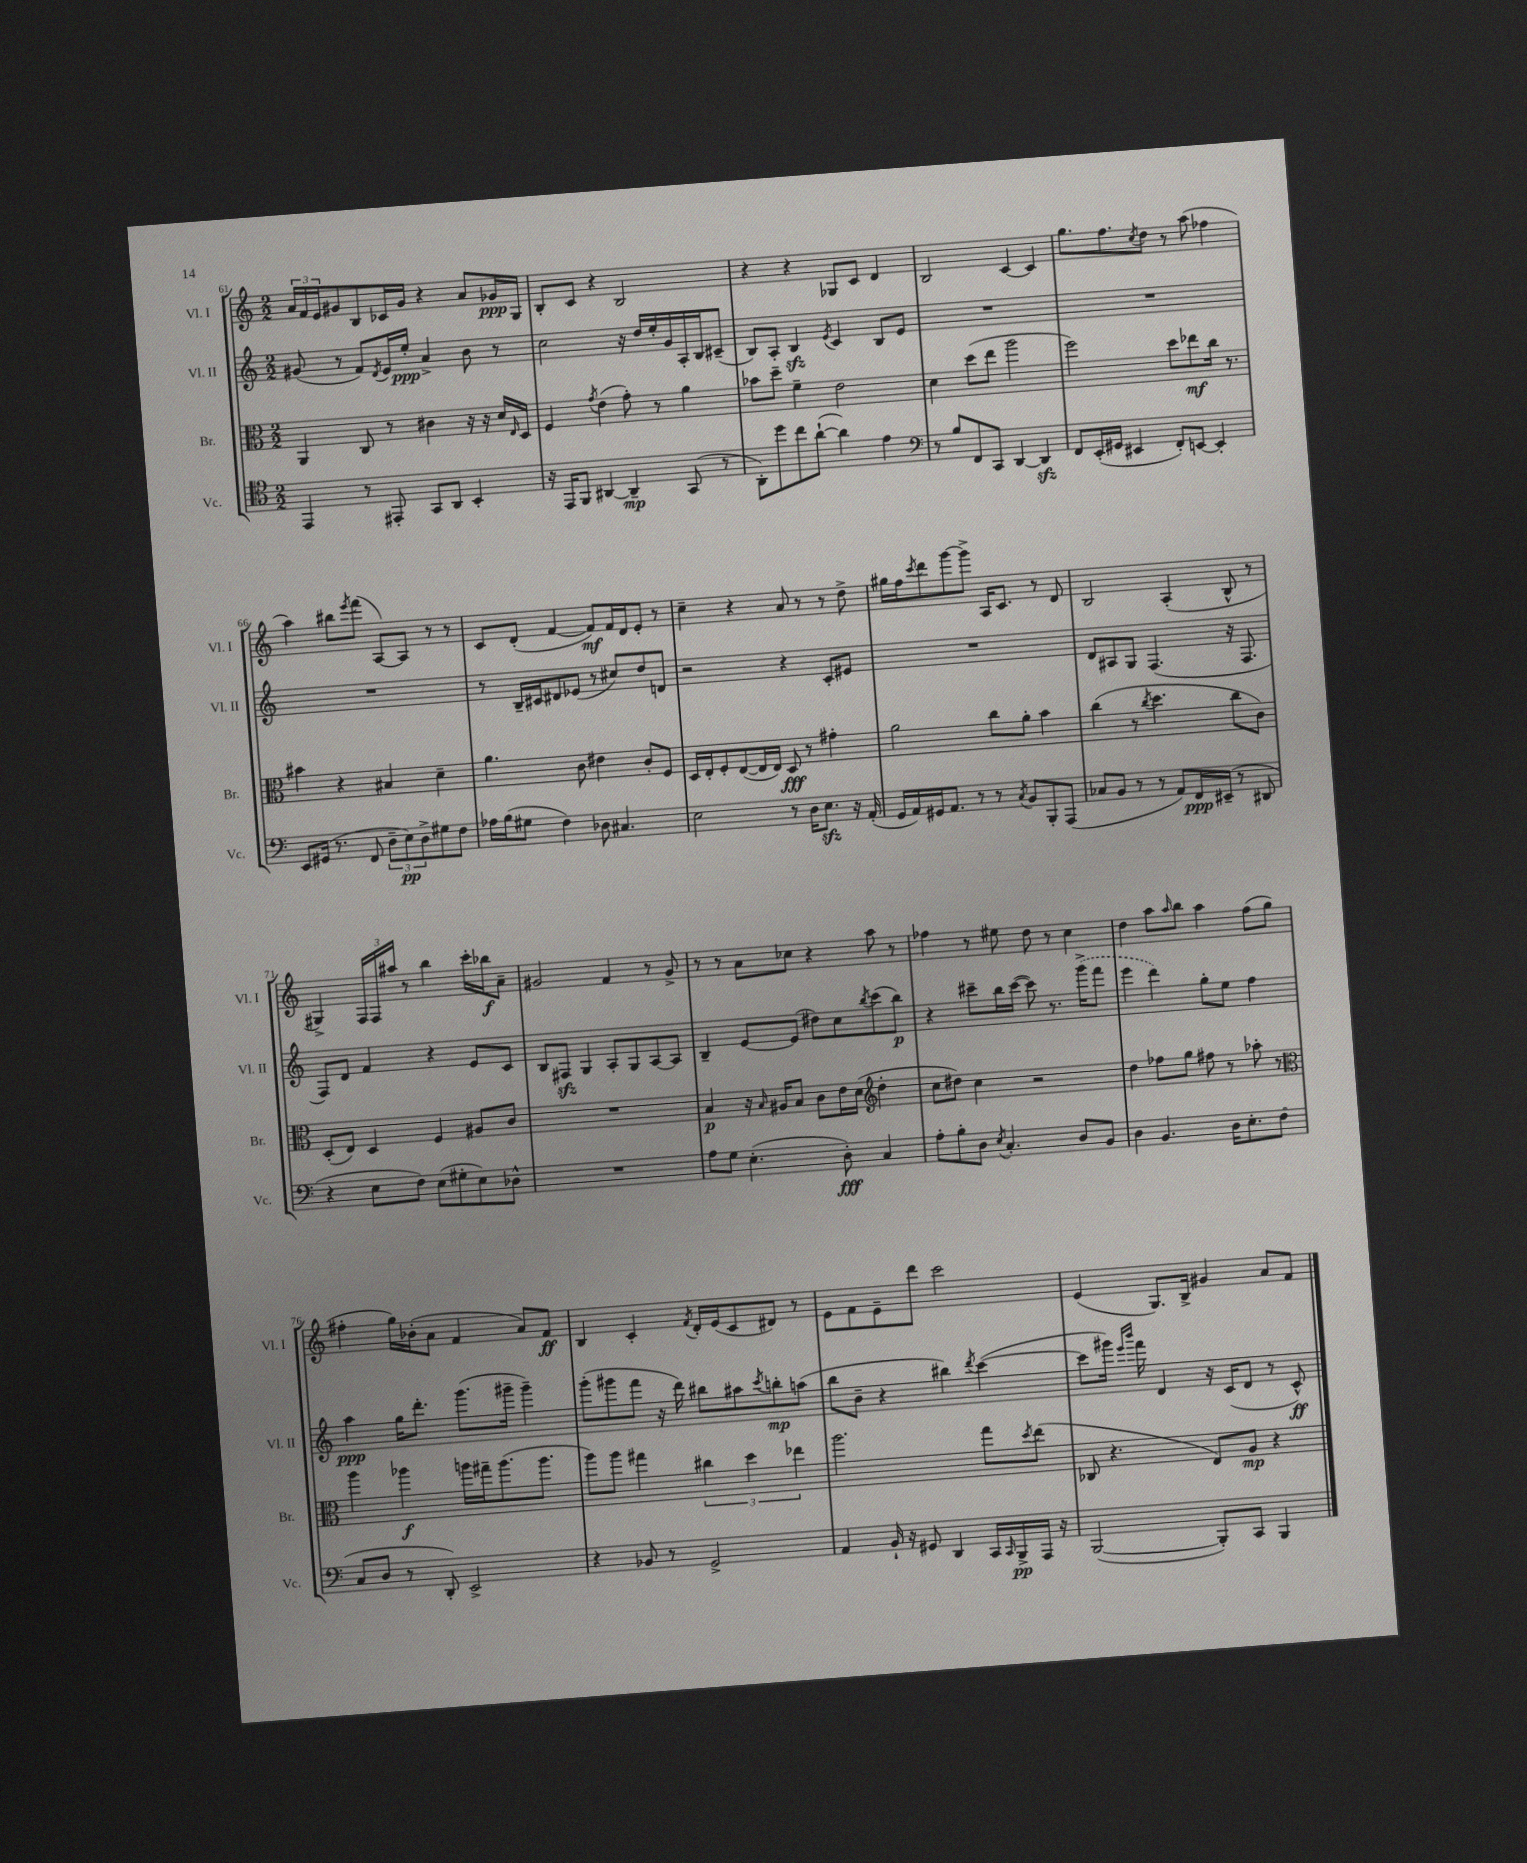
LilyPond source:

<<
\new StaffGroup <<
\new Staff = "s0" \with { instrumentName = "Vl. I" shortInstrumentName = "Vl. I" } {
    \clef treble \key c \major \numericTimeSignature \time 2/2
    \tuplet 3/2 { a'16 f'16 e'16 } gis'8 b8 ces'16 gis'16 r4 a'8 ges'16\ppp g16 |
    b8-. c'8 r4 b2 |
    r4 r4 ges8 c'8 d'4 |
    b2 c'4~ c'4 |
    g''8. f''8. \acciaccatura { c''8 } d''8 r8 a''8( fes''4 |
    a''4) bis''8 \acciaccatura { e'''8 } f'''8( a8~) a8 r8 r8 |
    c'8 d'8-.( f'4~ f'8\mf) f'16 d'16 e'8-. r8 |
    c''4-- r4 a'8 r8 r8 d''8-> |
    gis''16 f''16 \acciaccatura { c'''8 } d'''8 g'''8~ g'''8-> a16 c'8. r8 d'8 |
    b2 a4-.( b8-^ r8 |
    gis4->) \tuplet 3/2 { f16 f16 ais''16 } r8 b''4 c'''16-. bes''16\f a'8-- |
    gis'2 f'4 r8 gis'8-> |
    r8 r8 a'8 ces''8 r4 a''8 r8 |
    fes''4 r8 eis''8 d''8 r8 c''4 |
    d''4 a''8 \grace { a''16 } b''8 a''4 f''8( g''8 |
    fis''4-. g''16) bes'16-.( a'8 f'4 a'8) f'8\ff |
    b4 c'4-. \acciaccatura { f'8 } d'16-. e'16( c'8 dis'8) r8 |
    e'8 f'8 e'8-- d'''8 c'''2 |
    e'4( g8.) b16-> gis'4 a'8 f'8 \bar "|." |
}
\new Staff = "s1" \with { instrumentName = "Vl. II" shortInstrumentName = "Vl. II" } {
    \clef treble \key c \major \numericTimeSignature \time 2/2
    gis'8( r8 f'8) \acciaccatura { d'8 } e'16 e''16-.\ppp a'4-> b'8 r8 |
    c''2 r16 d''16 e''16-. g'16 a16-. b16 cis'8--( |
    b8) a8-. b4\sfz \acciaccatura { e'8 } c'4 b8 e'8 |
    R1 |
    R1 |
    R1 |
    r8 b16-- cis'16 dis'8 ees'8( r8 cis''8) d''8 d'8 |
    r2 r4 c'8-. eis'8 |
    R1 |
    d'8 ais8 g8 f4.( r16 f8. |
    f8) d'8 f'4 r4 e'8 c'8 |
    b8 fis8\sfz g4 a8-. g8 a8~ a8 |
    b4-- e'8~ e'8( dis''8) c''8 \acciaccatura { b''8 } c'''8( b''8\p) |
    r4 cis'''8-- b''16 cis'''16~( cis'''8) r8. \once \slurDashed g'''16->( f'''8 |
    e'''4 d'''4) g''8-. e''8 f''4 |
    a''4\ppp g''16 d'''8.-. g'''8.( gis'''16-- gis'''4--) |
    g'''8-.( gis'''8 f'''8 r16 d'''16) bis''8 ais''8 \acciaccatura { c'''8 } b''8-.\mp a''8( |
    b''8 b'8-- r4 bis''4) \acciaccatura { d'''8 } c'''4~( |
    c'''8 gis'''16) \grace { e'''16 b'''16 } f'''16 d'4 r16 c'16( d'8 r8 c'8-^\ff) \bar "|." |
}
\new Staff = "s2" \with { instrumentName = "Br." shortInstrumentName = "Br." } {
    \clef alto \key c \major \numericTimeSignature \time 2/2
    a,4 c8 r8 cis'4 r16 r16 d'16 \grace { e16 } d16 |
    f4 \acciaccatura { g'8 } e'4( g'8-.) r8 a'4 |
    bes'8 d''8-- f'4-- e'2 |
    d'4 d''8( e''8 a''2 |
    f''2) d''8 ees''8\mf c''16 r8. |
    bis'4 r4 bis4 d'4-- |
    a'4. c'8 eis'4 c'8-. f8 |
    d16 e16-. f8-. e8~( e16 e16) d8\fff r8 gis'4-. |
    a'2 c''8 a'8-. b'4 |
    c''4( r8 \acciaccatura { c''8 } d''4. c''8 c'8) |
    d8-.( e8) d4 f4 ais8 c'8 |
    R1 |
    b4\p r16 \grace { b16 } ais16 b8 c'8 e'16 d'16( \clef treble d''4-. |
    c''8 dis''8) c''4 r2 |
    d''4 fes''8 g''8 fis''8 r8 aes''8-. r8 |
    \clef alto a''4 aes''4\f a''16 gis''16-- a''8.( a''8. |
    a''8) a''8 gis''4 \tuplet 3/2 { cis''4 d''4 ees''4 } |
    a''2. g''8 \acciaccatura { d''8 } e''8( |
    ces8 r4. e8) a8\mp r4 \bar "|." |
}
\new Staff = "s3" \with { instrumentName = "Vc." shortInstrumentName = "Vc." } {
    \clef tenor \key c \major \numericTimeSignature \time 2/2
    e,4 r8 eis,8-. g,8 a,8 b,4-. |
    r16 e,16 f,8 ais,4~ ais,4--\mp g,8( r8 |
    a,8-.) d''8 c''8 a'8~-!( a'4) e'4 |
    \clef bass r8 b8 f,8 c,8 d,4~ d,4\sfz |
    f,8 e,16-.( gis,16 eis,4 f,8-.) e,8~ e,4-. |
    e,8 gis,16( r8. f,8 \tuplet 3/2 { d8-- e8\pp) d8-> } gis8 f8 |
    aes16 b16( gis8 f4) des8 cis4. |
    e2 r8 d16 e8.\sfz r16 a,16-.( |
    g,16 a,16) gis,16 a,8. r8 r8 \acciaccatura { c8 } b,8 b,,8-. a,,8( |
    ces8 b,8 r8 r8 a,8) f,16\ppp eis,16--( r8 dis,8 |
    r4 e8 f8) e8( gis8-. e8) des8-^ |
    R1 |
    a8 g8 e4.-.( d8-.\fff) c4 |
    a8-. b8-. d8 \acciaccatura { e8 } c4.-. d8 b,8 |
    d4 b,4. d16 e8.-. f8( |
    c8 d8 r8 d,8-.) e,2-> |
    r4 bes,8 r8 g,2-> |
    a,4 b,16-! r16 gis,8 d,4 c,16 \grace { c,16 } b,,16->\pp a,,16 r16 |
    b,,2~( b,,8-.) c,8 b,,4 \bar "|." |
}
>>
>>
\layout { \context { \Score currentBarNumber = #61 } }
